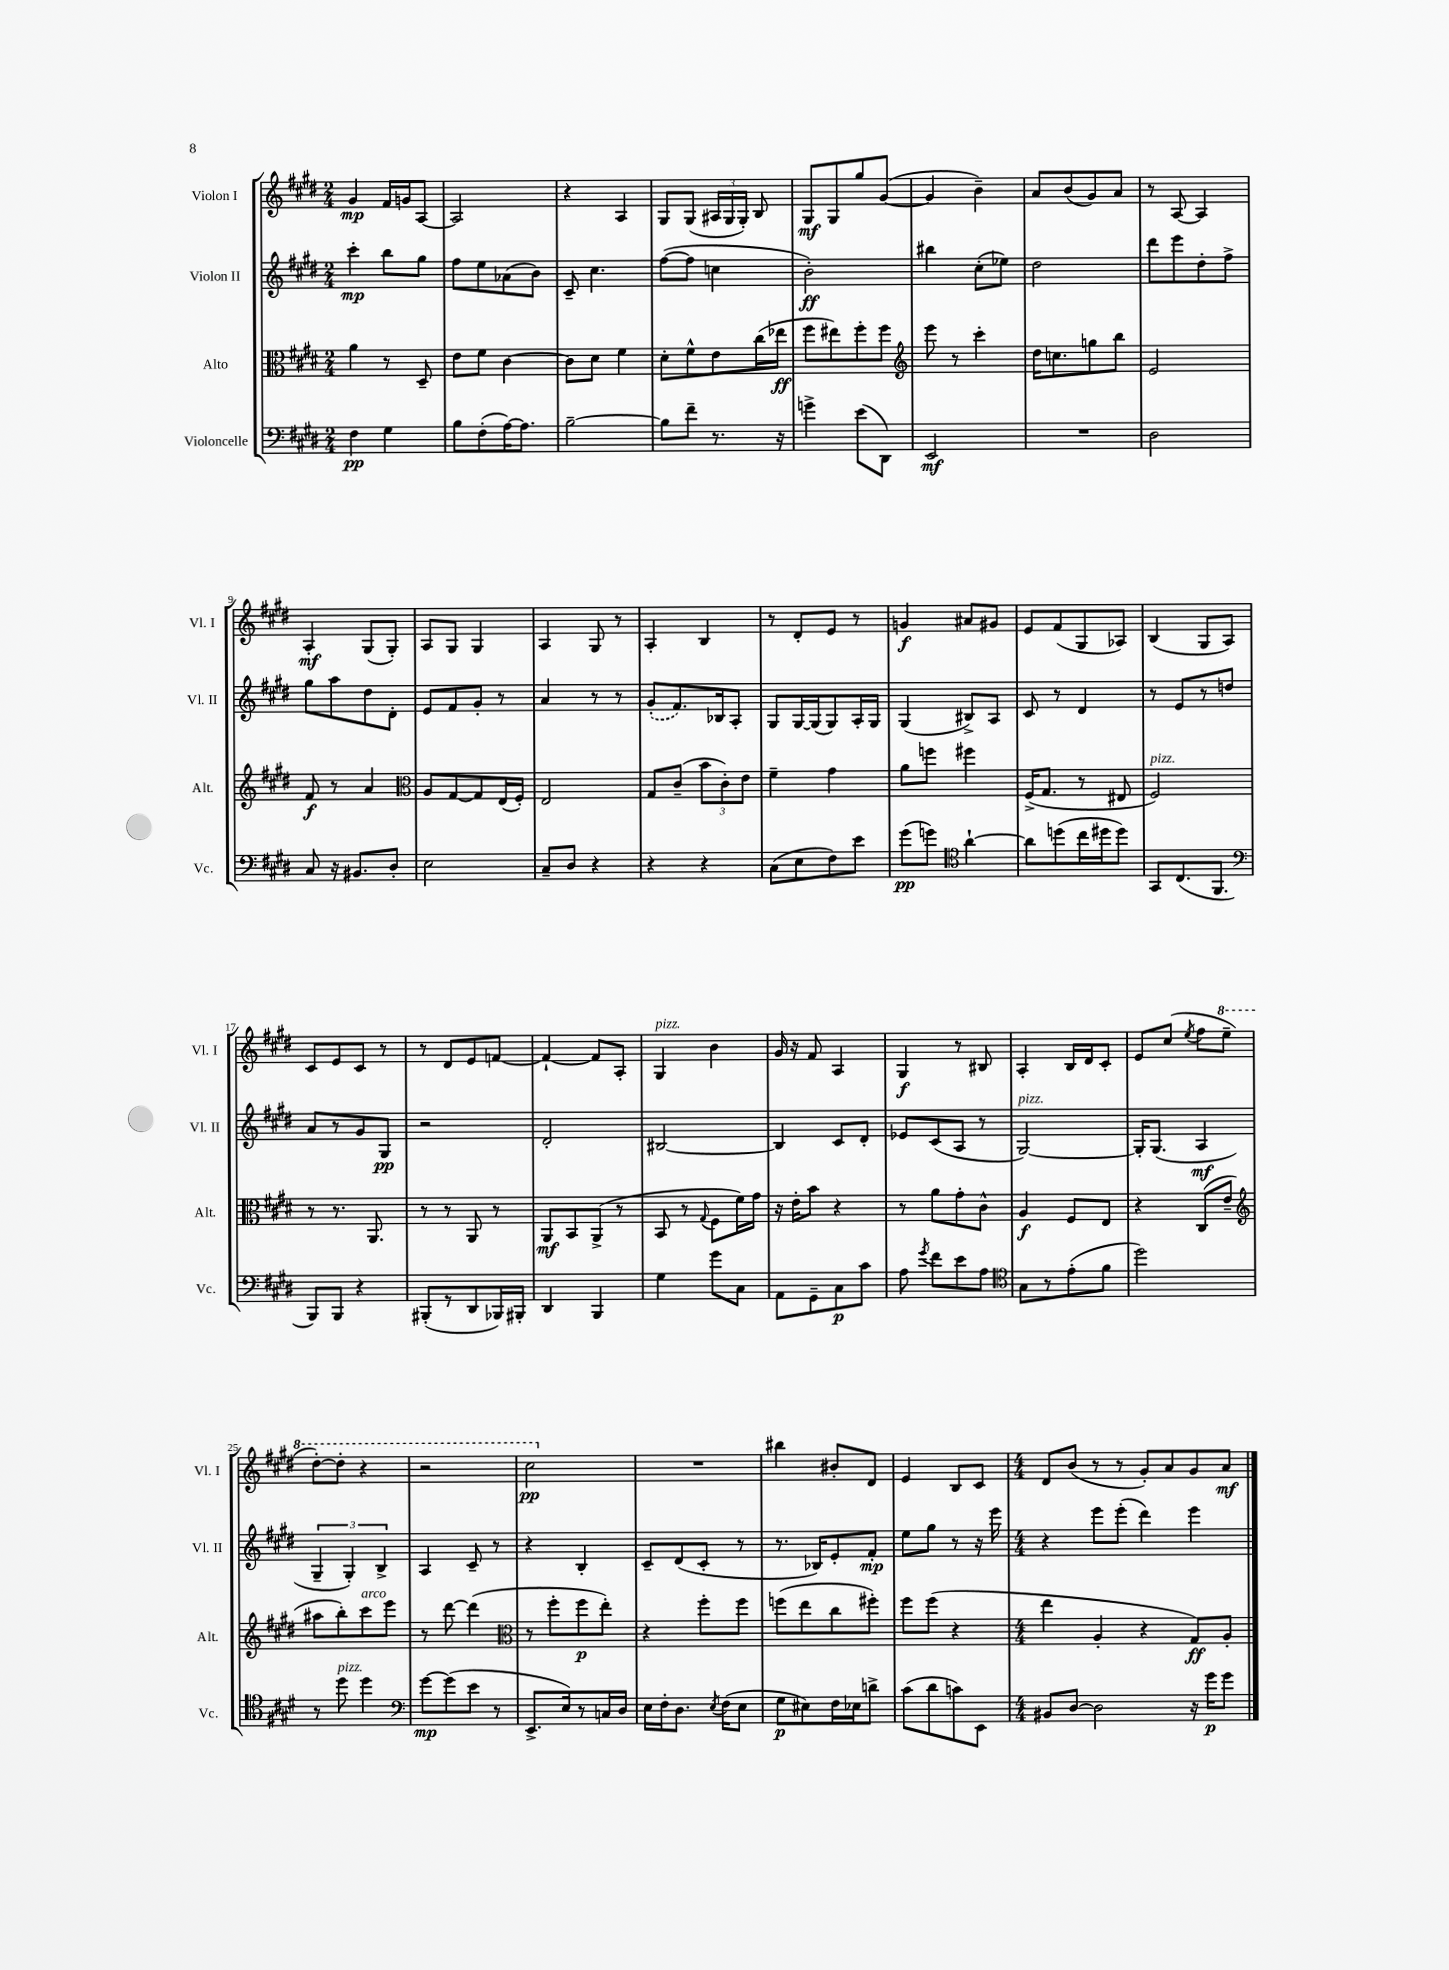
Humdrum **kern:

**kern	**dynam	**kern	**dynam	**kern	**dynam	**kern	**dynam
*part4	*part4	*part3	*part3	*part2	*part2	*part1	*part1
*staff4	*staff4	*staff3	*staff3	*staff2	*staff2	*staff1	*staff1
*I"Violoncelle	*	*I"Alto	*	*I"Violon II	*	*I"Violon I	*
*I'Vc.	*	*I'Alt.	*	*I'Vl. II	*	*I'Vl. I	*
*clefF4	*	*clefC3	*	*clefG2	*	*clefG2	*
*k[f#c#g#d#]	*	*k[f#c#g#d#]	*	*k[f#c#g#d#]	*	*k[f#c#g#d#]	*
*M2/4	*	*M2/4	*	*M2/4	*	*M2/4	*
=1	=1	=1	=1	=1	=1	=1	=1
4F#\	pp	4a\	.	4ccc#'\	mp	4g#/	mp
4G#\	.	8r	.	8bb\L	.	16f#/LL	.
.	.	.	.	.	.	16gn/J	.
.	.	8D#~/	.	8gg#\J	.	[8A/J	.
=2	=2	=2	=2	=2	=2	=2	=2
8B\L	.	8e\L	.	8ff#\L	.	2A/]	.
(8F#'\	.	8f#\J	.	8ee\	.	.	.
[16A\K)	.	[4c#\	.	(8a-X\	.	.	.
8.A\J]	.	.	.	.	.	.	.
.	.	.	.	8b\J)	.	.	.
=3	=3	=3	=3	=3	=3	=3	=3
[2B~\	.	8c#\L]	.	8c#~/	.	4r	.
.	.	8d#\J	.	4.cc#\	.	.	.
.	.	4f#\	.	.	.	4A/	.
=4	=4	=4	=4	=4	=4	=4	=4
8B\L]	.	8d#'\L	.	([8ff#\L	.	8G#/L	.
8f#~\J	.	8f#^^\	.	8ff#\J]	.	(8G#/J	.
8.r	.	8e\	.	4ccn\	.	24A#X/LL	.
.	.	.	.	.	.	24G#/	.
.	.	.	.	.	.	24G#'/JJ)	.
.	.	(16cc#\L	.	.	.	8B/	.
16r	.	16ee-X\JJ	ff	.	.	.	.
=5	=5	=5	=5	=5	=5	=5	=5
4gn^\	.	8ff#\L	.	2b'\)	ff	8G#/L	mf
.	.	8ee#X\)	.	.	.	8G#/	.
(8e\L	.	8ff#'\	.	.	.	8gg#/	.
8DD#\J)	.	8ff#\J	.	.	.	([8g#/J	.
=6	=6	=6	=6	=6	=6	=6	=6
*	*	*clefG2	*	*	*	*	*
2EE/	mf	8eee\	.	4bb#X\	.	4g#/]	.
.	.	8r	.	.	.	.	.
.	.	4ccc#'\	.	(8cc#'\L	.	4b~\)	.
.	.	.	.	8ee-X\J)	.	.	.
=7	=7	=7	=7	=7	=7	=7	=7
2r	.	16dd#\KL	.	2dd#\	.	8a/L	.
.	.	8.ccn\	.	.	.	.	.
.	.	.	.	.	.	(8b/	.
.	.	8ggn\	.	.	.	8g#/)	.
.	.	8bb\J	.	.	.	8a/J	.
=8	=8	=8	=8	=8	=8	=8	=8
2D#\	.	2e/	.	8ddd#\L	.	8r	.
.	.	.	.	8eee\	.	[8A/	.
.	.	.	.	8dd#'\	.	4A/]	.
.	.	.	.	8ff#^\J	.	.	.
!!LO:LB:g=z
=9	=9	=9	=9	=9	=9	=9	=9
8C#/	.	8f#/	f	8gg#\L	.	4A'/	mf
16r	.	8r	.	8aa\	.	.	.
8.BB#X/L	.	.	.	.	.	.	.
.	.	4a/	.	8dd#\	.	(8G#/L	.
8D#'/J	.	.	.	8d#'\J	.	8G#'/J)	.
=10	=10	=10	=10	=10	=10	=10	=10
*	*	*clefC3	*	*	*	*	*
2E\	.	8A/L	.	8e/L	.	8A/L	.
.	.	[8G#/	.	8f#/	.	8G#/J	.
.	.	8G#/]	.	8g#'/J	.	4G#/	.
.	.	(16E/L	.	8r	.	.	.
.	.	16F#'/JJ)	.	.	.	.	.
=11	=11	=11	=11	=11	=11	=11	=11
8C#~/L	.	2E/	.	4a/	.	4A/	.
8D#/J	.	.	.	.	.	.	.
4r	.	.	.	8r	.	8G#/	.
.	.	.	.	8r	.	8r	.
=12	=12	=12	=12	=12	=12	=12	=12
4r	.	8G#/L	.	(8g#'/L	.	4A'/	.
.	.	(8c#~/J	.	8.f#/)	.	.	.
4r	.	12b\L	.	.	.	4B/	.
.	.	.	.	16B-X/k	.	.	.
.	.	12c#'\)	.	.	.	.	.
.	.	.	.	8A'/J	.	.	.
.	.	12e\J	.	.	.	.	.
=13	=13	=13	=13	=13	=13	=13	=13
(8C#\L	.	4f#~\	.	8G#/L	.	8r	.
8E\	.	.	.	[16G#/L	.	8d#'/L	.
.	.	.	.	(16G#/J]	.	.	.
8F#\)	.	4g#\	.	8G#/)	.	8e/J	.
8e\J	.	.	.	16A'/L	.	8r	.
.	.	.	.	16G#/JJ	.	.	.
=14	=14	=14	=14	=14	=14	=14	=14
(8g#\L	pp	8a\L	.	(4G#/	.	4gn/	f
8gn\J)	.	8ffn\J	.	.	.	.	.
*clefC4	*	*	*	*	*	*	*
[4a`\	.	4ff#X\	.	8B#X^/L)	.	8a#X/L	.
.	.	.	.	8A/J	.	8g#X/J	.
=15	=15	=15	=15	=15	=15	=15	=15
8a\L]	.	(16F#^/KL	.	8c#/	.	8e/L	.
.	.	8.G#/J	.	.	.	.	.
(8ddn\	.	.	.	8r	.	(8f#/	.
16cc#\L	.	8r	.	4d#/	.	8G#/	.
16dd#X\J	.	.	.	.	.	.	.
8dd#\J)	.	8E#X/	.	.	.	8A-X/J)	.
=16	=16	=16	=16	=16	=16	=16	=16
!	!	!LO:TX:a:i:t=pizz.	!	!	!	!	!
8GG#/L	.	2F#/)	.	8r	.	(4B/	.
(8.C#/	.	.	.	8e/L	.	.	.
.	.	.	.	8r	.	8G#/L	.
8.FF#/J	.	.	.	.	.	.	.
.	.	.	.	8ddn/J	.	8A/J)	.
!!LO:LB:g=z
=17	=17	=17	=17	=17	=17	=17	=17
*clefF4	*	*	*	*	*	*	*
8BBB/L)	.	8r	.	8a/L	.	8c#/L	.
8BBB/J	.	8.r	.	8r	.	8e/	.
4r	.	.	.	8g#/	.	8c#/J	.
.	.	8.AA/	.	.	.	.	.
.	.	.	.	8G#/J	pp	8r	.
=18	=18	=18	=18	=18	=18	=18	=18
(8BBB#X'/L	.	8r	.	2r	.	8r	.
8r	.	8r	.	.	.	8d#/L	.
8DD#/	.	8AA/	.	.	.	8e/	.
16BBB-X/L)	.	8r	.	.	.	[8fn/J	.
16BBB#X'/JJ	.	.	.	.	.	.	.
=19	=19	=19	=19	=19	=19	=19	=19
4DD#/	.	8AA/L	mf	2d#'/	.	4f`/_	.
.	.	8BB/	.	.	.	.	.
4BBB/	.	(8AA^/J	.	.	.	8f/L]	.
.	.	8r	.	.	.	8A'/J	.
=20	=20	=20	=20	=20	=20	=20	=20
!	!	!	!	!	!	!LO:TX:a:i:t=pizz.	!
4G#\	.	8BB/	.	[2B#X/	.	4G#/	.
.	.	8r	.	.	.	.	.
.	.	8qqG#/	.	.	.	.	.
8g#\L	.	8F#\L	.	.	.	4b\	.
8C#\J	.	16f#\L)	.	.	.	.	.
.	.	16g#\JJ	.	.	.	.	.
=21	=21	=21	=21	=21	=21	=21	=21
8AA\L	.	16r	.	4B#/]	.	16g#/	.
.	.	16e'\KL	.	.	.	16r	.
8GG#~\	.	8b\J	.	.	.	8f#/	.
8C#\	p	4r	.	8c#/L	.	4A/	.
8c#\J	.	.	.	8d#'/J	.	.	.
=22	=22	=22	=22	=22	=22	=22	=22
8A\	.	8r	.	8e-X/L	.	4G#/	f
8qg#/	.	.	.	.	.	.	.
8f#\L	.	8a\L	.	(8c#/	.	.	.
8e\	.	8g#'\	.	8A/J	.	8r	.
8A\J	.	8c#^^\J	.	8r	.	8B#X/	.
=23	=23	=23	=23	=23	=23	=23	=23
*clefC4	*	*	*	*	*	*	*
!	!	!	!	!LO:TX:a:i:t=pizz.	!	!	!
8G#\L	.	4A/	f	[2G#/)	.	4A'/	.
8r	.	.	.	.	.	.	.
(8e'\	.	8F#/L	.	.	.	16B/LL	.
.	.	.	.	.	.	16d#/J	.
8f#\J	.	8E/J	.	.	.	8c#'/J	.
=24	=24	=24	=24	=24	=24	=24	=24
2dd#\)	.	4r	.	16G#'/KL]	.	8e/L	.
.	.	.	.	(8.G#/J	.	.	.
.	.	.	.	.	.	(8cc#/J	.
.	.	.	.	.	.	8qee/	.
.	.	(8C#/L	.	4A/	mf	8ff#\L	.
*	*	*	*	*	*	*8va	*
.	.	8e~/J	.	.	.	8eee~\J	.
!!LO:LB:g=z
=25	=25	=25	=25	=25	=25	=25	=25
*	*	*clefG2	*	*	*	*	*
8r	.	8aa#X\L	.	6G#~/	.	[8ddd#'\L)	.
!LO:TX:a:i:t=pizz.	!	!	!	!	!	!	!
8dd#\	.	8bb'\)	.	.	.	8ddd#'\J]	.
.	.	.	.	6G#'/)	.	.	.
!	!	!LO:TX:a:i:t=arco	!	!	!	!	!
4dd#\	.	8ccc#\	.	.	.	4r	.
.	.	.	.	6B^/	.	.	.
.	.	8eee\J	.	.	.	.	.
=26	=26	=26	=26	=26	=26	=26	=26
*clefF4	*	*	*	*	*	*	*
[8g#\L	mp	8r	.	4A/	.	2r	.
(8g#\]	.	[8ddd#\	.	.	.	.	.
8e\J	.	(4ddd#\]	.	8c#~/	.	.	.
8r	.	.	.	8r	.	.	.
=27	=27	=27	=27	=27	=27	=27	=27
*	*	*clefC3	*	*	*	*	*
8.EE^/L	.	8r	.	4r	.	2ccc#\	pp
.	.	8ff#'\L	.	.	.	.	.
16E/k)	.	.	.	.	.	.	.
8r	.	8ff#\	p	4B'/	.	.	.
16Cn/L	.	8ee'\J)	.	.	.	.	.
16D#/JJ	.	.	.	.	.	.	.
=28	=28	=28	=28	=28	=28	=28	=28
*	*	*	*	*	*	*X8va	*
16E\LL	.	4r	.	8c#~/L	.	2r	.
16F#'\J	.	.	.	.	.	.	.
8.D#\J	.	.	.	(8d#/	.	.	.
.	.	8ff#'\L	.	8c#'/J	.	.	.
8qE/	.	.	.	.	.	.	.
(16F#\KL	.	.	.	.	.	.	.
8E\J	.	8ff#\J	.	8r	.	.	.
=29	=29	=29	=29	=29	=29	=29	=29
8G#\L	p	(8ffn\L	.	8.r	.	4bb#X\	.
8E#X\)	.	8ee\	.	.	.	.	.
.	.	.	.	16B-X/KL)	.	.	.
16F#\L	.	8cc#\	.	8e'/	.	8b#X'/L	.
16E-X\J	.	.	.	.	.	.	.
8dn^\J	.	8ff#X'\J)	.	8f#'/J	mp	8d#/J	.
=30	=30	=30	=30	=30	=30	=30	=30
(8c#\L	.	8ff#\L	.	8ee\L	.	4e/	.
8d#\	.	(8ff#\J	.	8gg#\J	.	.	.
8cn\)	.	4r	.	8r	.	8B/L	.
8EE\J	.	.	.	16r	.	8c#/J	.
.	.	.	.	16eee\	.	.	.
=31	=31	=31	=31	=31	=31	=31	=31
*M4/4	*	*M4/4	*	*M4/4	*	*M4/4	*
8BB#X/L	.	4ee\	.	4r	.	8d#/L	.
[8D#/J	.	.	.	.	.	(8b/J	.
2D#\]	.	4A'/	.	8eee\L	.	8r	.
.	.	.	.	(8eee'\J	.	8r	.
.	.	4r	.	4ddd#\)	.	8g#'/L)	.
.	.	.	.	.	.	8a/	.
16r	.	8G#/L)	ff	4eee\	.	8g#/	.
16g#\KL	p	.	.	.	.	.	.
8g#\J	.	8A'/J	.	.	.	8a/J	mf
==	==	==	==	==	==	==	==
*-	*-	*-	*-	*-	*-	*-	*-
